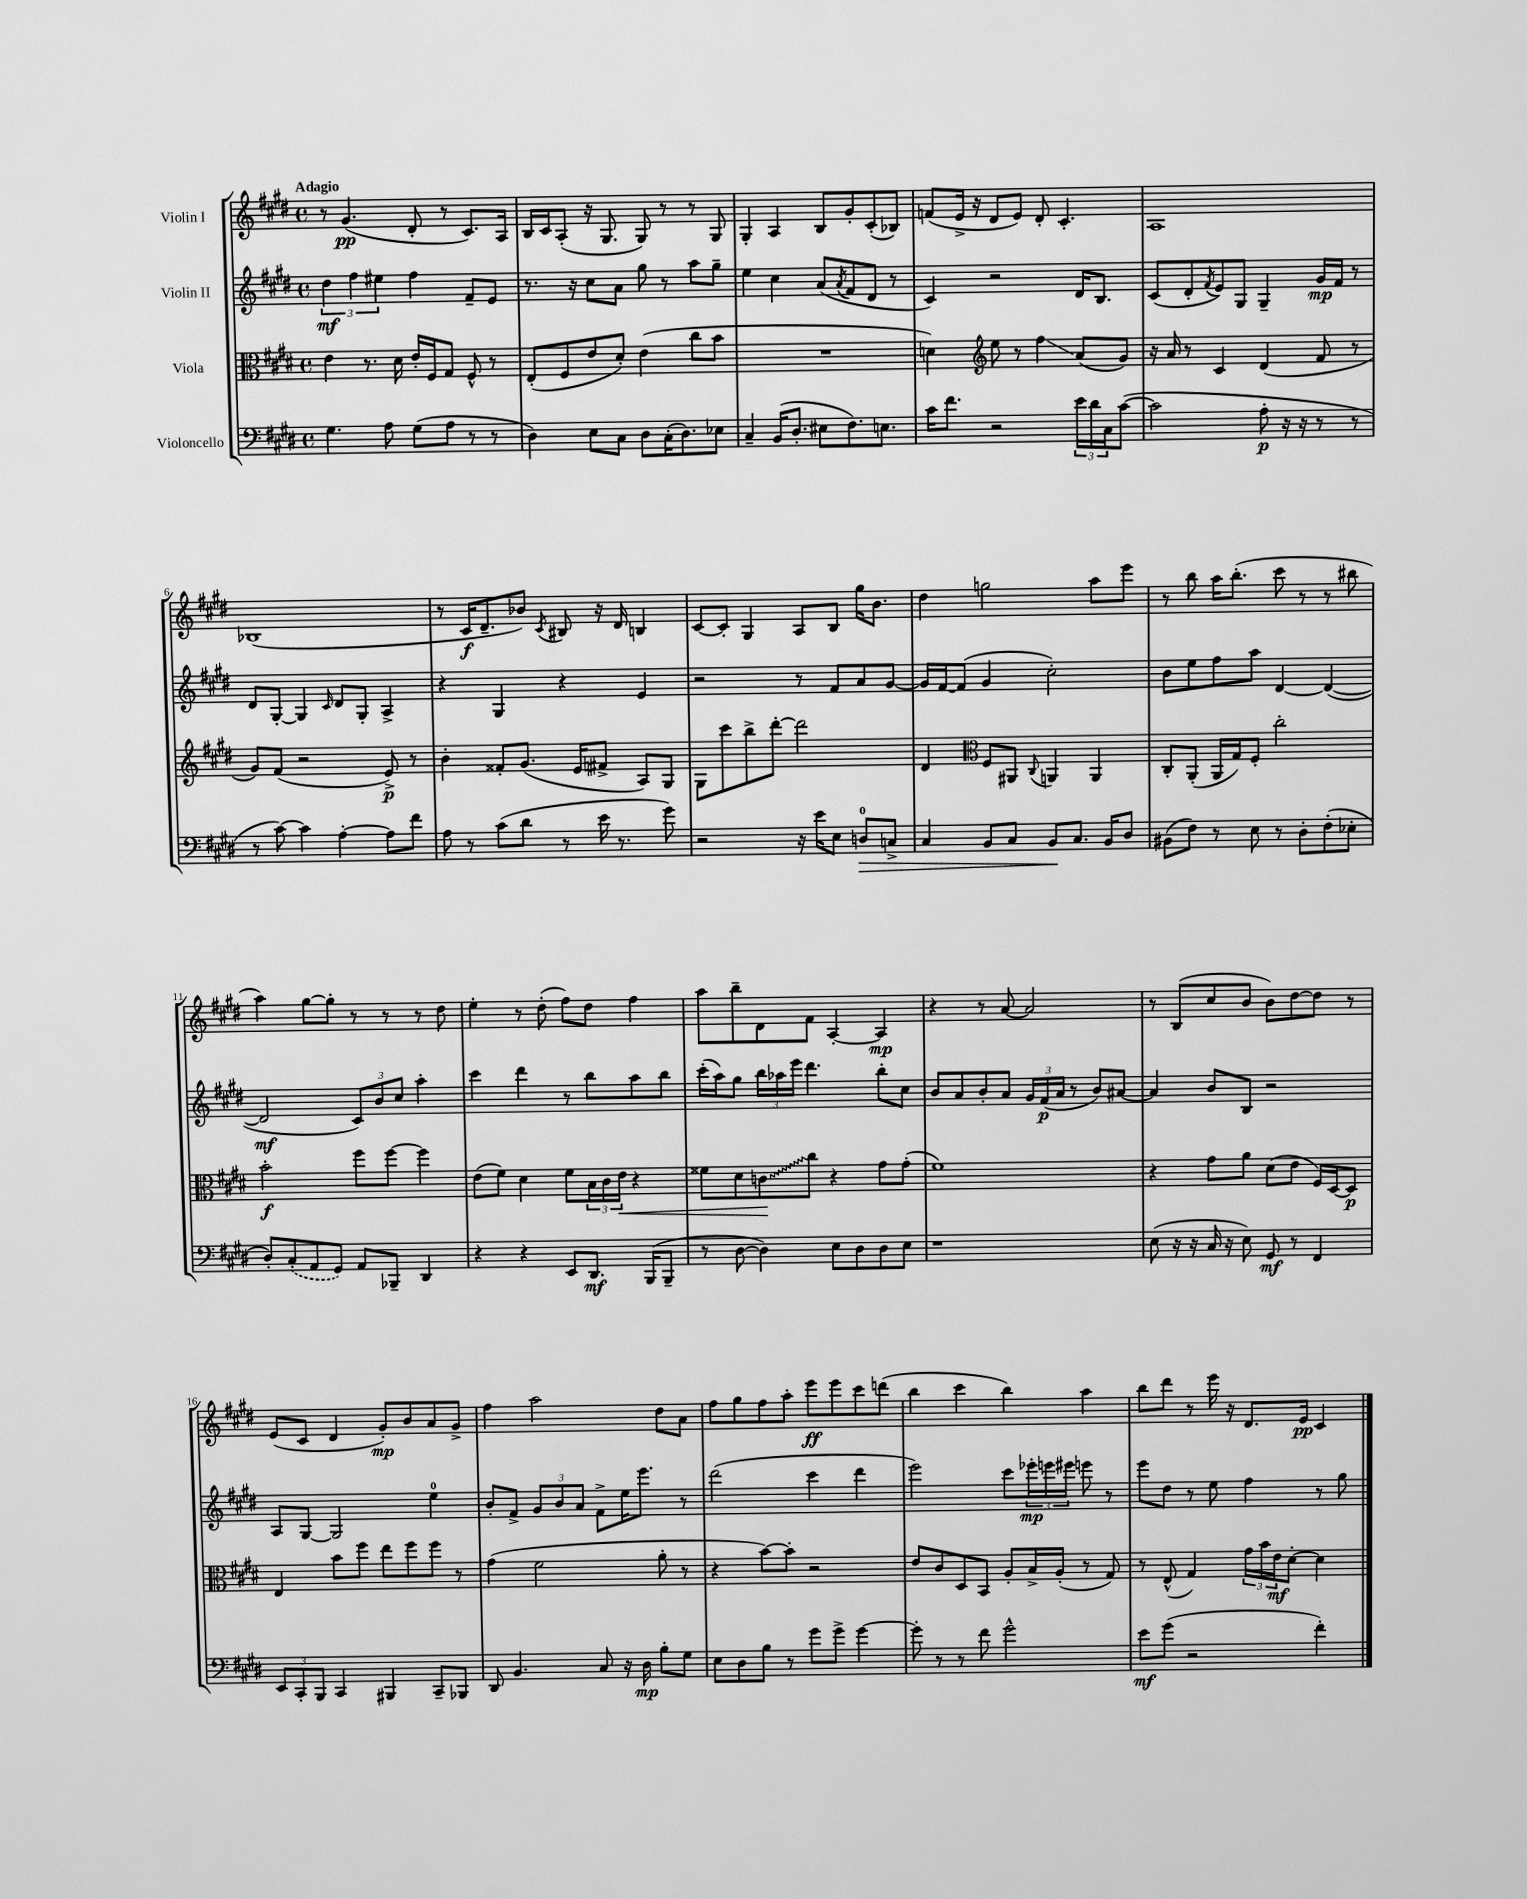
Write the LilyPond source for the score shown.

<<
\new StaffGroup <<
\new Staff = "s0" \with { instrumentName = "Violin I" } {
    \clef treble \key e \major \defaultTimeSignature \time 4/4 \tempo "Adagio"
    r8 gis'4.\pp( dis'8-. r8 cis'8.) a16 |
    b16 cis'16 a8-.( r16 gis8. gis8) r8 r8 gis8 |
    gis4-. a4 b8 gis'8-. cis'8-.( bes8) |
    f'8( e'16-> r16 dis'8 e'8) dis'8-. cis'4.-. |
    a1 |
    bes1( |
    r8 cis'16\f dis'8.-- bes'8) \acciaccatura { cis'8 } bis8 r16 dis'16 b4 |
    cis'8~ cis'8-. gis4 a8 b8 gis''16 b'8. |
    dis''4 g''2 a''8 e'''8 |
    r8 b''8 a''16 b''8.-.( cis'''8 r8 r8 bis''8 |
    a''4) gis''8~ gis''8-. r8 r8 r8 dis''8 |
    e''4-. r8 dis''8-.( fis''8) dis''8 fis''4 |
    a''8 b''8-- dis'8 fis'8 a4~-. a4\mp |
    r4 r8 a'8~ a'2 |
    r8 b8( cis''8 b'8 b'8) dis''8~ dis''8 r8 |
    e'8( cis'8 dis'4 gis'8-.\mp) b'8 a'8 gis'8-> |
    fis''4 a''2 dis''8 a'8 |
    fis''8 gis''8 fis''8 a''8-. e'''8\ff e'''8 cis'''8 d'''8( |
    b''4 cis'''4 b''4) a''4 |
    b''8 dis'''8 r8 e'''16 r16 dis'8. e'16\pp cis'4 \bar "|." |
}
\new Staff = "s1" \with { instrumentName = "Violin II" } {
    \clef treble \key e \major \defaultTimeSignature \time 4/4
    \tuplet 3/2 { dis''4\mf fis''4 eis''4 } fis''4 fis'8-- e'8 |
    r8. r16 cis''8 a'8 gis''8 r8 a''8 gis''8-- |
    e''4 cis''4 a'8( \acciaccatura { a'8 } fis'8 dis'8 r8 |
    cis'4) r2 dis'16 b8. |
    cis'8( dis'8-. \acciaccatura { fis'8 } e'8) gis8 gis4-- gis'16\mp fis'16 r8 |
    dis'8 gis8~-. gis4 \grace { cis'16 } dis'8 gis8-. a4-> |
    r4 gis4 r4 e'4 |
    r2 r8 fis'8 a'8 gis'8~ |
    gis'16 fis'16~ fis'8( gis'4 cis''2-.) |
    b'8 e''8 fis''8 a''8 dis'4~ dis'4~( |
    dis'2\mf \tuplet 3/2 { cis'8) b'8 cis''8 } a''4-. |
    cis'''4 dis'''4 r8 b''8 a''8 b''8 |
    cis'''16-.( a''16) gis''8 \tuplet 3/2 { b''16 aes''16 e'''16 } dis'''4. b''8-. cis''8 |
    b'8 a'8 b'8-. a'8 \tuplet 3/2 { gis'16 fis'16\p( a'16 } r8 b'8) ais'8~ |
    ais'4 b'8 b8 r2 |
    a8 gis8~ gis2 e''4-0 |
    b'8-. fis'8-> \tuplet 3/2 { gis'8 b'8 a'8 } fis'8-> e''16 e'''8. r8 |
    dis'''2( cis'''4 dis'''4 |
    e'''2) cis'''8 \tuplet 3/2 { ees'''16-.\mp e'''16 eis'''16 } e'''8 r8 |
    e'''8 dis''8 r8 e''8 fis''4 r8 gis''8 \bar "|." |
}
\new Staff = "s2" \with { instrumentName = "Viola" } {
    \clef alto \key e \major \defaultTimeSignature \time 4/4
    e'4 r8. dis'16 e'16-. fis16 gis8 fis8-^ r8 |
    e8-.( fis8 e'8 dis'8-.) e'4( cis''8 b'8 |
    R1 |
    d'4) \clef treble e''8 r8 fis''4\glissando a'8( gis'8) |
    r16 a'16 r8 cis'4 dis'4( fis'8 r8 |
    gis'8) fis'8( r2 e'8->\p) r8 |
    b'4-. fisis'8-. gis'8.( e'16 fis'8-> a8) gis8 |
    gis8 cis'''8 b''8-> dis'''8~-. dis'''2 |
    dis'4 \clef alto fis8 ais,8 \appoggiatura { cis8 } a,4 a,4 |
    cis8-. a,8-.( a,16 gis16) fis8-. cis''2-. |
    b'2-.\f fis''8 fis''8~ fis''4 |
    e'8( fis'8) dis'4 fis'8 \tuplet 3/2 { b16 cis'16 e'16\< } r4 |
    fisis'8 dis'8 \once \override Glissando.style = #'zigzag c'8\glissando\! cis''8 r4 gis'8 gis'8-.( |
    fis'1) |
    r4 gis'8 a'8 dis'8( e'8 fis16) dis16~ dis8\p |
    e4 b'8 fis''8 e''8 fis''8 fis''8 r8 |
    gis'4( fis'2 a'8-. r8 |
    r4 b'8~) b'8-. r2 |
    e'8 cis'8 dis8 b,8 a8-. b16-> a16-.( r8 gis8) |
    r8 e8-^( gis4) \tuplet 3/2 { gis'16 b'16 e'16\mf } dis'8~-. dis'4 \bar "|." |
}
\new Staff = "s3" \with { instrumentName = "Violoncello" } {
    \clef bass \key e \major \defaultTimeSignature \time 4/4
    gis4. a8 gis8( a8 r8 r8 |
    dis4) e8 cis8 dis8 cis16-.( dis8.) ees8 |
    cis4-- b,16( dis8.-. eis8 fis8.) e8. |
    cis'16 fis'8. r2 \tuplet 3/2 { e'16 dis'16 cis16 } cis'8~( |
    cis'2 a8-.\p r16 r16 r8 r8 |
    r8 cis'8~) cis'4 a4~-. a8 fis'8 |
    a8 r8 cis'8( dis'8 r8 e'16 r8. gis'8) |
    r2 r16 e'16 e8 d8-0\> c8-> |
    cis4 b,8 cis8 b,8\! cis8. b,16 dis8 |
    bis,8( fis8) r8 e8 r8 dis8-. fis8-.( ees8-. |
    dis8-.) \once \slurDashed cis8-.( a,8 gis,8) a,8 bes,,8-- dis,4 |
    r4 r4 e,8 dis,8.\mf b,,16( b,,8-- |
    r8 dis8~ dis4) e8 dis8 dis8 e8 |
    r1 |
    e8( r16 r16 cis16 r16 e8) gis,8\mf r8 fis,4 |
    \tuplet 3/2 { e,8 cis,8-. b,,8 } cis,4 bis,,4 cis,8-- bes,,8 |
    dis,8 b,4. cis8 r16 dis16\mp b8-. gis8 |
    e8 dis8 b8 r8 gis'8 gis'8-> gis'4~ |
    gis'8-. r8 r8 fis'8 gis'2-^ |
    e'8\mf gis'8( r2 fis'4-.) \bar "|." |
}
>>
>>
